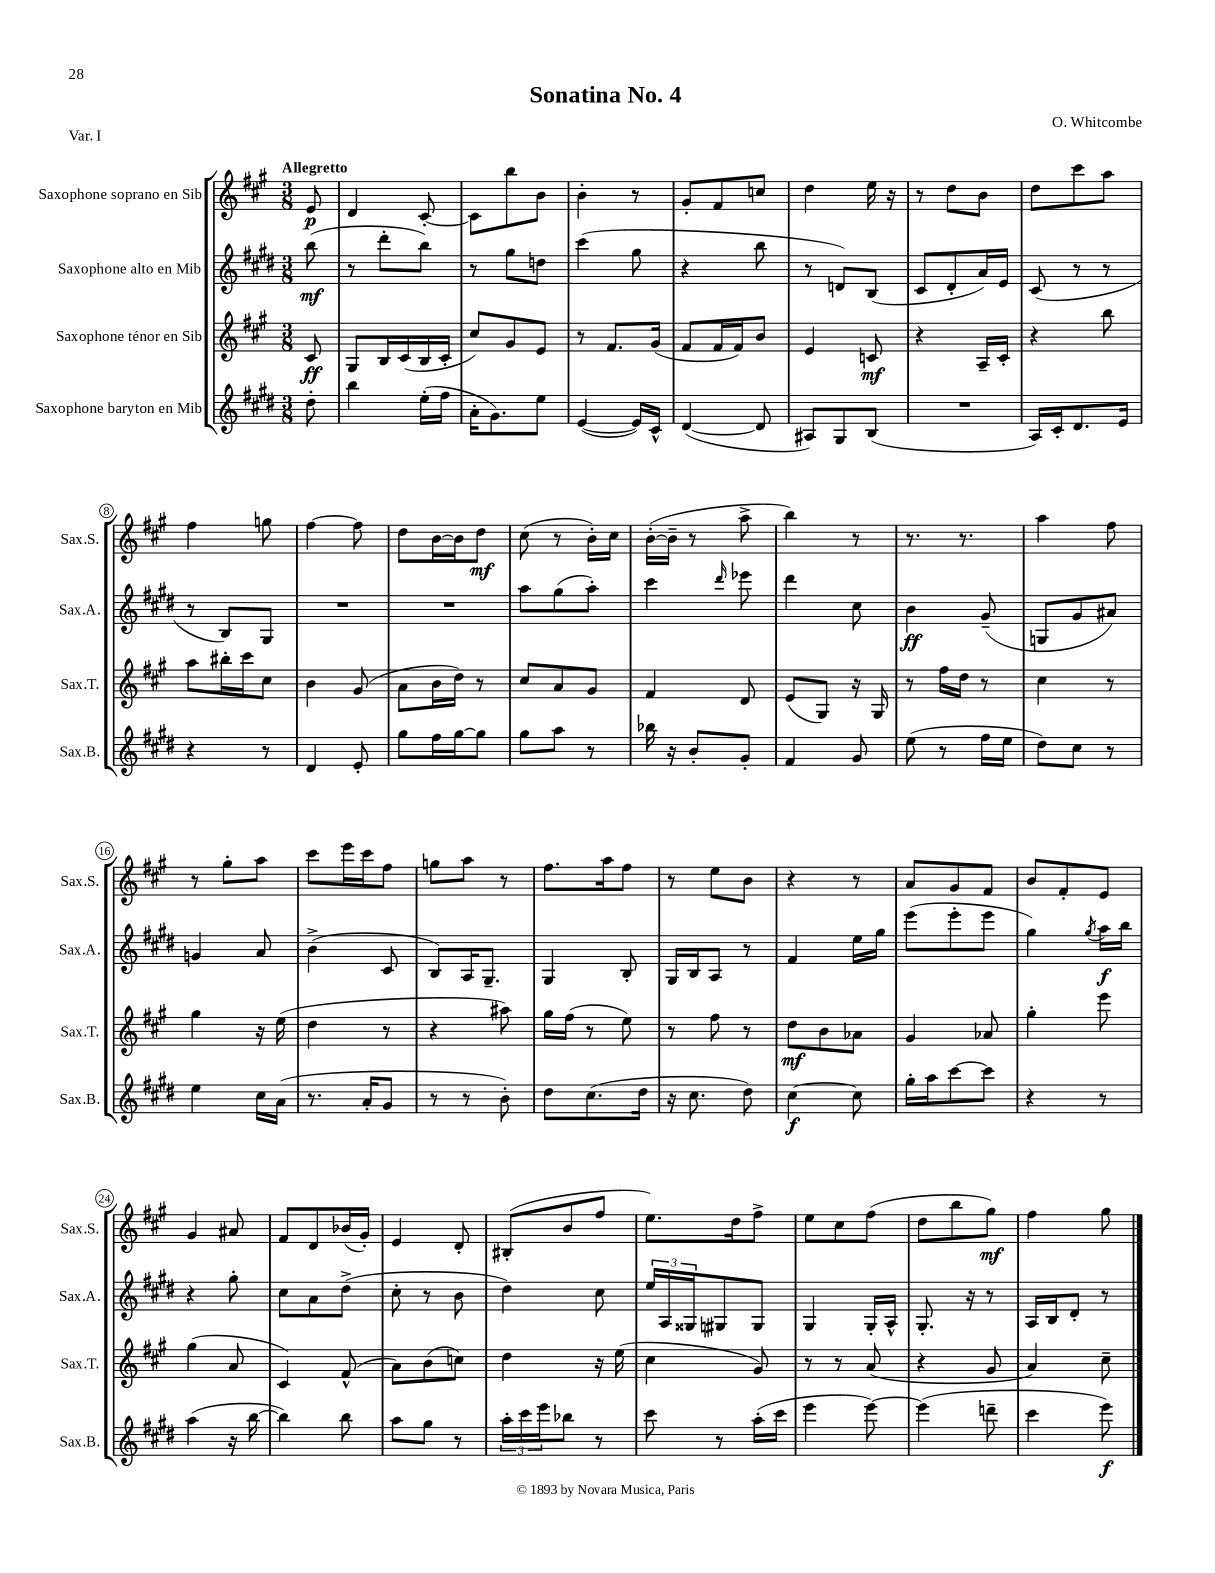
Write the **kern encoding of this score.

**kern	**dynam	**kern	**dynam	**kern	**dynam	**kern	**dynam
*part4	*part4	*part3	*part3	*part2	*part2	*part1	*part1
*staff4	*staff4	*staff3	*staff3	*staff2	*staff2	*staff1	*staff1
*I"Saxophone baryton en Mib	*	*I"Saxophone ténor en Sib	*	*I"Saxophone alto en Mib	*	*I"Saxophone soprano en Sib	*
*I'Sax.B.	*	*I'Sax.T.	*	*I'Sax.A.	*	*I'Sax.S.	*
*clefG2	*	*clefG2	*	*clefG2	*	*clefG2	*
*k[f#c#g#d#]	*	*k[f#c#g#]	*	*k[f#c#g#d#]	*	*k[f#c#g#]	*
*M3/8	*	*M3/8	*	*M3/8	*	*M3/8	*
=	=	=	=	=	=	=	=
!	!	!	!	!	!	!LO:TX:a:B:t=Allegretto	!
8dd#'\	.	8c#/	ff	(8bb\	mf	8e/	p
=1	=1	=1	=1	=1	=1	=1	=1
4bb\	.	8G#/L	.	8r	.	4d/	.
.	.	16B/L	.	8ddd#'\L	.	.	.
.	.	(16c#/	.	.	.	.	.
(16ee'\LL	.	16B/	.	8bb\J)	.	[8c#'/	.
16ff#\JJ	.	16c#'/JJ	.	.	.	.	.
=2	=2	=2	=2	=2	=2	=2	=2
16a'\KL	.	8cc#/L)	.	8r	.	8c#\L]	.
8.g#\)	.	.	.	.	.	.	.
.	.	8g#/	.	8gg#\L	.	8bb\	.
8ee\J	.	8e/J	.	8ddn\J	.	8b\J	.
=3	=3	=3	=3	=3	=3	=3	=3
([4e/	.	8r	.	(4ccc#\	.	4b'\	.
.	.	8.f#/L	.	.	.	.	.
16e/LL])	.	.	.	8gg#\	.	8r	.
16c#^^/JJ	.	(16g#/Jk	.	.	.	.	.
=4	=4	=4	=4	=4	=4	=4	=4
([4d#/	.	8f#/L	.	4r	.	8g#'/L	.
.	.	16f#/L	.	.	.	8f#/	.
.	.	16f#/J)	.	.	.	.	.
8d#/]	.	8b/J	.	8bb\	.	8ccn/J	.
=5	=5	=5	=5	=5	=5	=5	=5
8A#X/L)	.	4e/	.	8r	.	4dd\	.
8G#/	.	.	.	8dn/L)	.	.	.
(8B/J	.	8cn/	mf	(8B/J	.	16ee\	.
.	.	.	.	.	.	16r	.
=6	=6	=6	=6	=6	=6	=6	=6
4.r	.	4r	.	8c#/L	.	8r	.
.	.	.	.	8d#'/	.	8dd\L	.
.	.	16A~/LL	.	16a/L)	.	8b\J	.
.	.	16c#'/JJ	.	16e/JJ	.	.	.
=7	=7	=7	=7	=7	=7	=7	=7
16A/LL)	.	4r	.	(8c#/	.	8dd\L	.
16c#'/J	.	.	.	.	.	.	.
8.d#/	.	.	.	8r	.	8ccc#\	.
.	.	8bb\	.	8r	.	8aa\J	.
16e/Jk	.	.	.	.	.	.	.
!!LO:LB:g=z
=8	=8	=8	=8	=8	=8	=8	=8
4r	.	8aa\L	.	8r	.	4ff#\	.
.	.	16bb#X'\L	.	8B/L)	.	.	.
.	.	16ccc#\J	.	.	.	.	.
8r	.	8cc#\J	.	8G#/J	.	8ggn\	.
=9	=9	=9	=9	=9	=9	=9	=9
4d#/	.	4b\	.	4.r	.	[4ff#\	.
8e'/	.	(8g#/	.	.	.	8ff#\]	.
=10	=10	=10	=10	=10	=10	=10	=10
8gg#\L	.	8a\L	.	4.r	.	8dd\L	.
16ff#\L	.	16b\L	.	.	.	[16b\L	.
[16gg#\J	.	16dd\JJ)	.	.	.	16b\J]	.
8gg#\J]	.	8r	.	.	.	8dd\J	mf
=11	=11	=11	=11	=11	=11	=11	=11
8gg#\L	.	8cc#/L	.	8aa\L	.	(8cc#\	.
8aa\J	.	8a/	.	(8gg#\	.	8r	.
8r	.	8g#/J	.	8aa'\J)	.	16b'\LL)	.
.	.	.	.	.	.	16cc#\JJ	.
=12	=12	=12	=12	=12	=12	=12	=12
16bb-X\	.	4f#/	.	4ccc#\	.	([16b'\LL	.
16r	.	.	.	.	.	16b~\JJ]	.
8b'/L	.	.	.	.	.	8r	.
.	.	.	.	16qqddd#/	.	.	.
8g#'/J	.	8d/	.	8eee-X\	.	8aa^\	.
=13	=13	=13	=13	=13	=13	=13	=13
4f#/	.	(8e/L	.	4ddd#\	.	4bb\)	.
.	.	8G#/J)	.	.	.	.	.
8g#/	.	16r	.	8cc#\	.	8r	.
.	.	16G#/	.	.	.	.	.
=14	=14	=14	=14	=14	=14	=14	=14
(8ee\	.	8r	.	4b\	ff	8.r	.
8r	.	16ff#\LL	.	.	.	.	.
.	.	16dd\JJ	.	.	.	8.r	.
16ff#\LL	.	8r	.	(8g#~/	.	.	.
16ee\JJ	.	.	.	.	.	.	.
=15	=15	=15	=15	=15	=15	=15	=15
8dd#\L)	.	4cc#\	.	8Gn/L	.	4aa\	.
8cc#\J	.	.	.	8g#/	.	.	.
8r	.	8r	.	8a#X/J)	.	8ff#\	.
!!LO:LB:g=z
=16	=16	=16	=16	=16	=16	=16	=16
4ee\	.	4gg#\	.	4gn/	.	8r	.
.	.	.	.	.	.	8gg#'\L	.
16cc#\LL	.	16r	.	8a/	.	8aa\J	.
(16a\JJ	.	(16ee\	.	.	.	.	.
=17	=17	=17	=17	=17	=17	=17	=17
8.r	.	4dd\	.	(4b^\	.	8ccc#\L	.
.	.	.	.	.	.	16eee\L	.
16a'/KL	.	.	.	.	.	16ccc#\J	.
8g#/J	.	8r	.	8c#/	.	8ff#\J	.
=18	=18	=18	=18	=18	=18	=18	=18
8r	.	4r	.	8B/L)	.	8ggn\L	.
8r	.	.	.	16A/K	.	8aa\J	.
.	.	.	.	8.G#~/J	.	.	.
8b'\)	.	8aa#X\)	.	.	.	8r	.
=19	=19	=19	=19	=19	=19	=19	=19
8dd#\L	.	16gg#\LL	.	4G#/	.	8.ff#\L	.
.	.	(16ff#\JJ	.	.	.	.	.
(8.cc#\	.	8r	.	.	.	.	.
.	.	.	.	.	.	16aa\k	.
.	.	8ee\)	.	8B'/	.	8ff#\J	.
16dd#\Jk	.	.	.	.	.	.	.
=20	=20	=20	=20	=20	=20	=20	=20
16r	.	8r	.	16G#/LL	.	8r	.
8.cc#\	.	.	.	16B/J	.	.	.
.	.	8ff#\	.	8A/J	.	8ee\L	.
8dd#\)	.	8r	.	8r	.	8b\J	.
=21	=21	=21	=21	=21	=21	=21	=21
[4cc#\	f	8dd\L	mf	4f#/	.	4r	.
.	.	8b\	.	.	.	.	.
8cc#\]	.	8a-X\J	.	16ee\LL	.	8r	.
.	.	.	.	16gg#\JJ	.	.	.
=22	=22	=22	=22	=22	=22	=22	=22
16gg#'\LL	.	4g#/	.	(8eee\L	.	8a/L	.
16aa\J	.	.	.	.	.	.	.
[8ccc#\	.	.	.	8eee'\	.	8g#/	.
8ccc#\J]	.	8a-X/	.	8eee\J	.	8f#/J	.
=23	=23	=23	=23	=23	=23	=23	=23
4r	.	4gg#'\	.	4gg#\)	.	8b/L	.
.	.	.	.	.	.	8f#'/	.
.	.	.	.	8qgg#/	.	.	.
8r	.	8eee\	.	16aa\LL	f	8e/J	.
.	.	.	.	16bb\JJ	.	.	.
!!LO:LB:g=z
=24	=24	=24	=24	=24	=24	=24	=24
(4aa\	.	(4gg#\	.	4r	.	4g#/	.
16r	.	8a/	.	8gg#'\	.	8a#X/	.
[16bb\	.	.	.	.	.	.	.
=25	=25	=25	=25	=25	=25	=25	=25
4bb\])	.	4c#/)	.	8cc#\L	.	8f#/L	.
.	.	.	.	8a\	.	8d/	.
8bb\	.	(8f#^^/	.	(8dd#^\J	.	(16b-X/L	.
.	.	.	.	.	.	16g#'/JJ)	.
=26	=26	=26	=26	=26	=26	=26	=26
8aa\L	.	8a\L)	.	8cc#'\	.	4e/	.
8gg#\J	.	(8b\	.	8r	.	.	.
8r	.	8ccn\J)	.	8b\	.	8d'/	.
=27	=27	=27	=27	=27	=27	=27	=27
24aa'\LL	.	4dd\	.	4dd#\)	.	(8B#X'/L	.
24ccc#\	.	.	.	.	.	.	.
24eee\J	.	.	.	.	.	.	.
8bb-X\J	.	.	.	.	.	8b/	.
8r	.	16r	.	8cc#\	.	8ff#/J	.
.	.	(16ee\	.	.	.	.	.
=28	=28	=28	=28	=28	=28	=28	=28
8ccc#\	.	4cc#\	.	24ee/LL	.	8.ee\L)	.
.	.	.	.	24A/	.	.	.
.	.	.	.	24G##X/J	.	.	.
8r	.	.	.	8G#X/	.	.	.
.	.	.	.	.	.	16dd\k	.
(16aa'\LL	.	8g#/)	.	8G#/J	.	8ff#^\J	.
16ccc#\JJ	.	.	.	.	.	.	.
=29	=29	=29	=29	=29	=29	=29	=29
4eee\	.	8r	.	4G#/	.	8ee\L	.
.	.	8r	.	.	.	8cc#\	.
[8eee\)	.	(8a/	.	16G#'/LL	.	(8ff#\J	.
.	.	.	.	16A^^/JJ	.	.	.
=30	=30	=30	=30	=30	=30	=30	=30
(4eee\]	.	4r	.	8.G#'/	.	8dd\L	.
.	.	.	.	.	.	8bb\	.
.	.	.	.	16r	.	.	.
8dddn~\	.	8g#/	.	8r	.	8gg#\J)	mf
=31	=31	=31	=31	=31	=31	=31	=31
4ccc#\	.	4a/)	.	16A/LL	.	4ff#\	.
.	.	.	.	16B/J	.	.	.
.	.	.	.	8d#'/J	.	.	.
8eee\)	f	8cc#~\	.	8r	.	8gg#\	.
==	==	==	==	==	==	==	==
*-	*-	*-	*-	*-	*-	*-	*-
